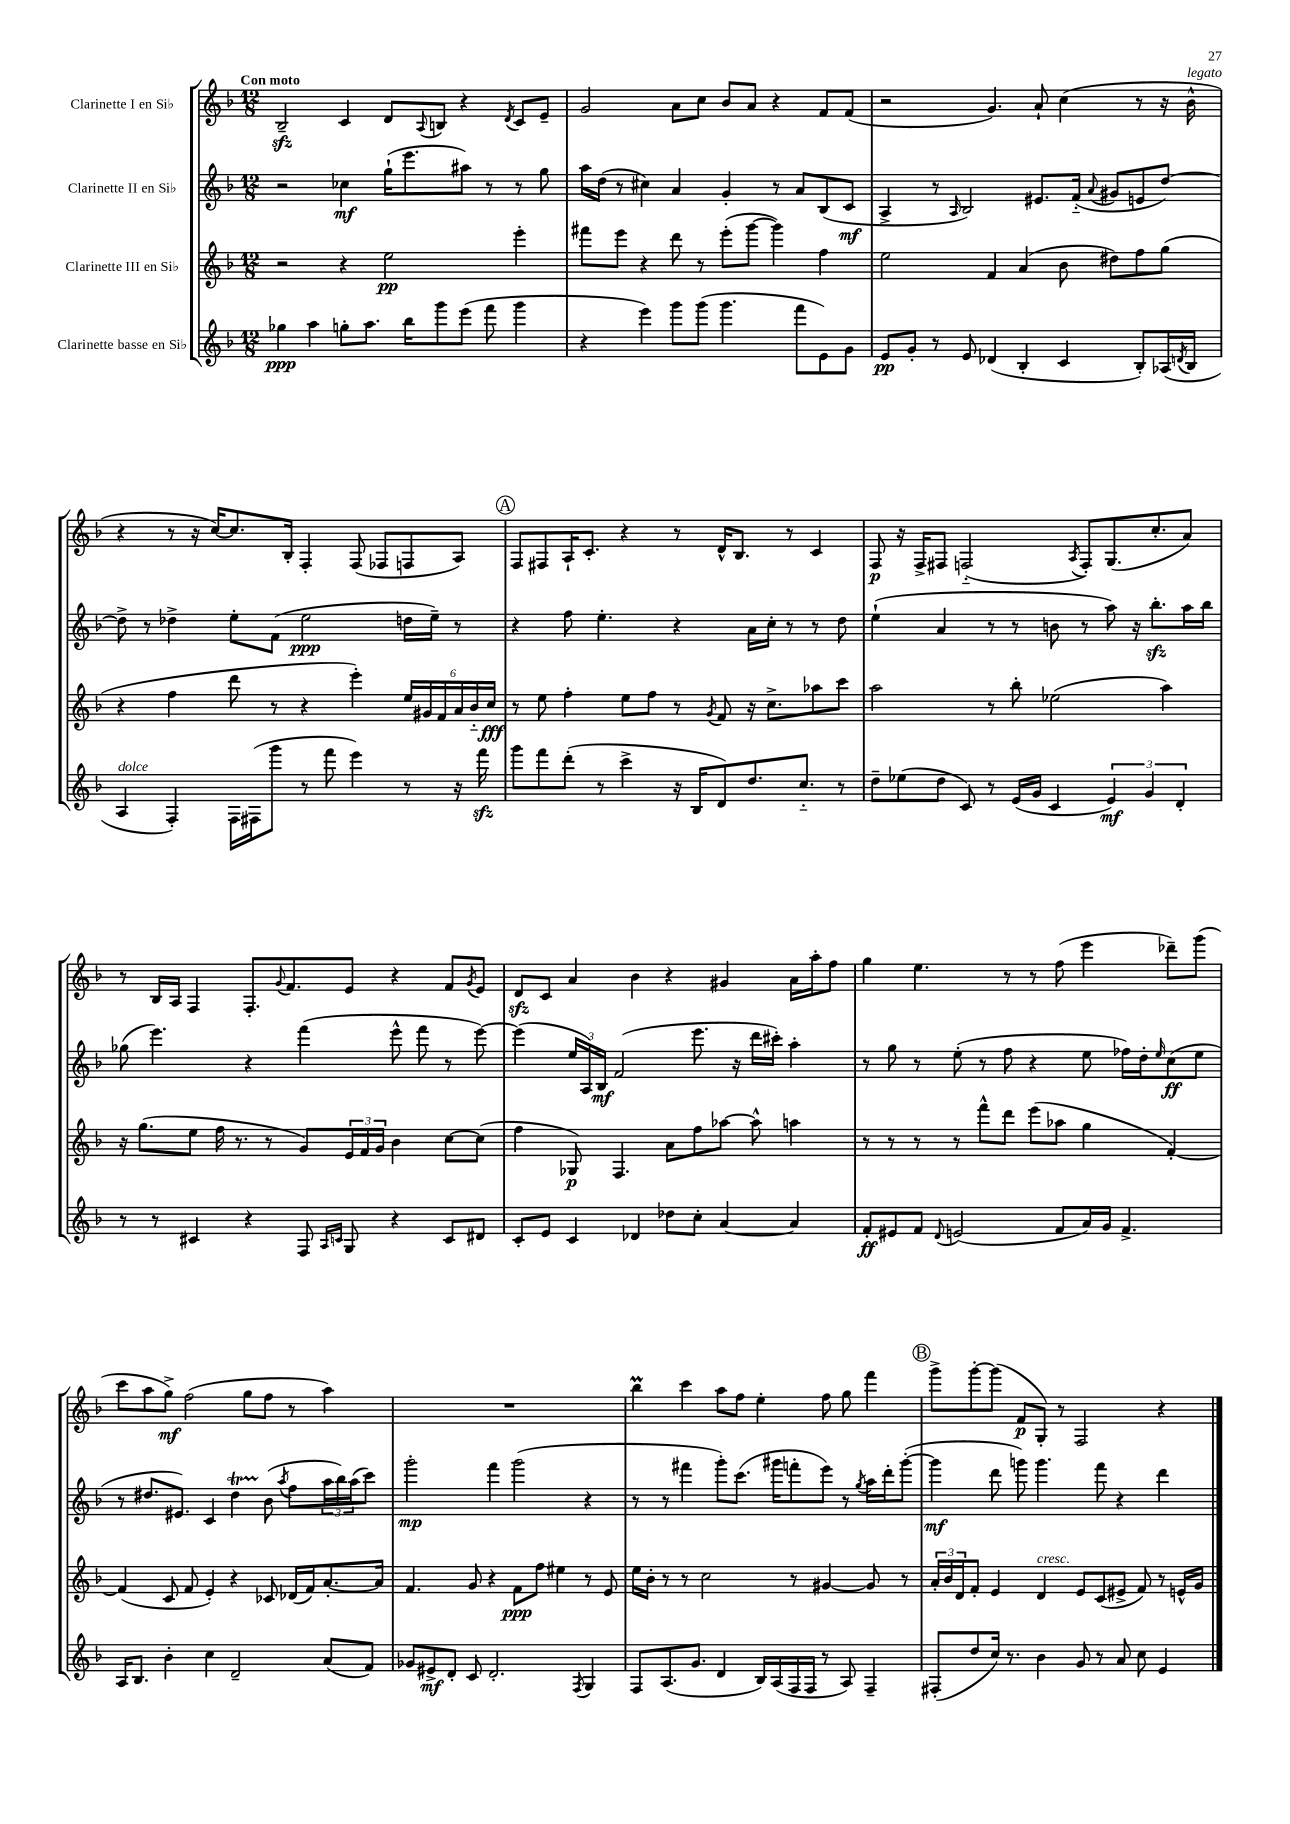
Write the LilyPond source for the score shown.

<<
\new StaffGroup <<
\new Staff = "s0" \with { instrumentName = "Clarinette I en Sib" } {
    \clef treble \key f \major \numericTimeSignature \time 12/8 \tempo "Con moto"
    bes2--\sfz c'4 d'8 \appoggiatura { a8 } b8 r4 \acciaccatura { d'8 } c'8 e'8-- |
    g'2 a'8 c''8 bes'8 a'8 r4 f'8 f'8( |
    r2 g'4.) a'8-! c''4( r8 r16 bes'16-^^\markup { \italic "legato" } |
    r4 r8 r16 c''16~) c''8. bes16-. f4-. f8( fes8 f8 a8) |
    \mark \markup { \circle "A" } f8 fis8 a16-! c'8.-. r4 r8 d'16-^ bes8. r8 c'4 |
    f8\p r16 f16-> fis8 f2-_( \acciaccatura { a8 } f8-.) g8.( c''8.-. a'8) |
    r8 bes16 a16 f4 f8.-. \appoggiatura { g'8 } f'8. e'8 r4 f'8 \acciaccatura { g'8 } e'8 |
    d'8\sfz c'8 a'4 bes'4 r4 gis'4 a'16 a''16-. f''8 |
    g''4 e''4. r8 r8 f''8( e'''4 des'''8--) g'''8( |
    c'''8 a''8 g''8->\mf) f''2( g''8 f''8 r8 a''4) |
    R1. |
    bes''4\prall c'''4 a''8 f''8 e''4-. f''8 g''8 f'''4 |
    \mark \markup { \circle "B" } g'''8-> g'''8~-. g'''8( f'8\p g8-.) r8 f2 r4 \bar "|." |
}
\new Staff = "s1" \with { instrumentName = "Clarinette II en Sib" } {
    \clef treble \key f \major \numericTimeSignature \time 12/8
    r2 ces''4\mf g''16-!( e'''8. ais''8) r8 r8 g''8 |
    a''16 d''16( r8 cis''4) a'4 g'4-. r8 a'8 bes8( c'8\mf |
    a4-> r8 \grace { a16 } bes2) eis'8. f'16-_( \appoggiatura { a'8 } gis'8 e'8 d''8~) |
    d''8-> r8 des''4-> e''8-. f'8( e''2\ppp d''16 e''16--) r8 |
    \mark \markup { \circle "A" } r4 f''8 e''4.-. r4 a'16 c''16-. r8 r8 d''8 |
    e''4-!( a'4 r8 r8 b'8 r8 a''8) r16 bes''8.-.\sfz a''16 bes''16 |
    ges''8( e'''4.) r4 f'''4( e'''8-^ f'''8 r8 e'''8~) |
    e'''4( \tuplet 3/2 { e''16 a16) bes16\mf } f'2( e'''8. r16 d'''16 cis'''16-.) a''4-. |
    r8 g''8 r8 e''8-.( r8 f''8 r4 e''8 fes''16) d''16-. \grace { e''16 } c''8\ff( e''8 |
    r8 dis''8. eis'8.) c'4 dis''4\startTrillSpan bes'8\stopTrillSpan( \acciaccatura { a''8 } f''8 \tuplet 3/2 { a''16 bes''16) a''16( } c'''8) |
    g'''2-.\mp f'''4 g'''2( r4 |
    r8 r8 fis'''4 g'''8-.) c'''8.( gis'''16 f'''8-. e'''8) r8 \acciaccatura { g''8 } a''16 d'''16-. gis'''8~-.( |
    \mark \markup { \circle "B" } gis'''4\mf d'''8 g'''8) g'''4. f'''8 r4 d'''4 \bar "|." |
}
\new Staff = "s2" \with { instrumentName = "Clarinette III en Sib" } {
    \clef treble \key f \major \numericTimeSignature \time 12/8
    r2 r4 e''2\pp e'''4-. |
    fis'''8 e'''8 r4 d'''8 r8 e'''8-.( g'''8~ g'''4) f''4 |
    e''2 f'4 a'4( bes'8 dis''8) f''8 g''8( |
    r4 f''4 d'''8 r8 r4 e'''4-.) \tuplet 6/4 { e''16 gis'16 f'16 a'16 bes'16-_ c''16\fff } |
    \mark \markup { \circle "A" } r8 e''8 f''4-. e''8 f''8 r8 \acciaccatura { g'8 } f'8 r16 c''8.-> aes''8 c'''8 |
    a''2 r8 bes''8-. ees''2( a''4) |
    r16 g''8.( e''8 f''16 r8. r8 g'8) \tuplet 3/2 { e'16 f'16 g'16 } bes'4 c''8~ c''8( |
    f''4 ges8\p) f4. a'8 f''8 aes''8~ aes''8-^ a''4 |
    r8 r8 r8 r8 f'''8-^ d'''8 e'''8( aes''8 g''4 f'4~-.) |
    f'4( c'8 f'8 e'4-.) r4 ces'8 des'16( f'16) a'8.~-. a'16 |
    f'4. g'8 r4 f'8\ppp f''8 eis''4 r8 e'8 |
    e''16 bes'16-. r8 r8 c''2 r8 gis'4~ gis'8 r8 |
    \mark \markup { \circle "B" } \tuplet 3/2 { a'16-. bes'16 d'16 } f'8-. e'4 d'4^\markup { \italic "cresc." } e'8 c'8( eis'8-> f'8) r8 e'16-^ g'16 \bar "|." |
}
\new Staff = "s3" \with { instrumentName = "Clarinette basse en Sib" } {
    \clef treble \key f \major \numericTimeSignature \time 12/8
    ges''4\ppp a''4 g''8-. a''8. bes''16 g'''8 e'''8( f'''8 g'''4 |
    r4 e'''4) g'''8 g'''8( g'''4. f'''8 e'8) g'8 |
    e'8\pp g'8-. r8 e'8 des'4( bes4-. c'4 bes8-.) aes16( \acciaccatura { d'8 } bes16 |
    a4^\markup { \italic "dolce" } f4-.) f16 fis16( g'''8 r8 f'''8 e'''4) r8 r16 f'''16\sfz |
    \mark \markup { \circle "A" } g'''8 f'''8 d'''8-.( r8 c'''4-> r16 bes16 d'8) d''8. c''8.-_ r8 |
    d''8-- ees''8( d''8 c'8) r8 e'16( g'16 c'4 \tuplet 3/2 { e'4\mf) g'4 d'4-. } |
    r8 r8 cis'4 r4 f8 \grace { a16 c'16 } g8 r4 c'8 dis'8 |
    c'8-. e'8 c'4 des'4 des''8 c''8-. a'4~ a'4 |
    f'8-.\ff eis'8 f'8 \appoggiatura { d'8 } e'2( f'8 a'16) g'16 f'4.-> |
    a16 bes8. bes'4-. c''4 d'2-- a'8( f'8) |
    ges'8 eis'8->\mf d'8-. c'8 d'2.-. \acciaccatura { f8 } g4 |
    f8 a8.( g'8. d'4 bes16) a16( f16 f16 r8 a8) f4-- |
    \mark \markup { \circle "B" } fis8-.( d''8 c''16) r8. bes'4 g'8 r8 a'8 c''8 e'4 \bar "|." |
}
>>
>>
\layout { \context { \Score \remove "Bar_number_engraver" } }
